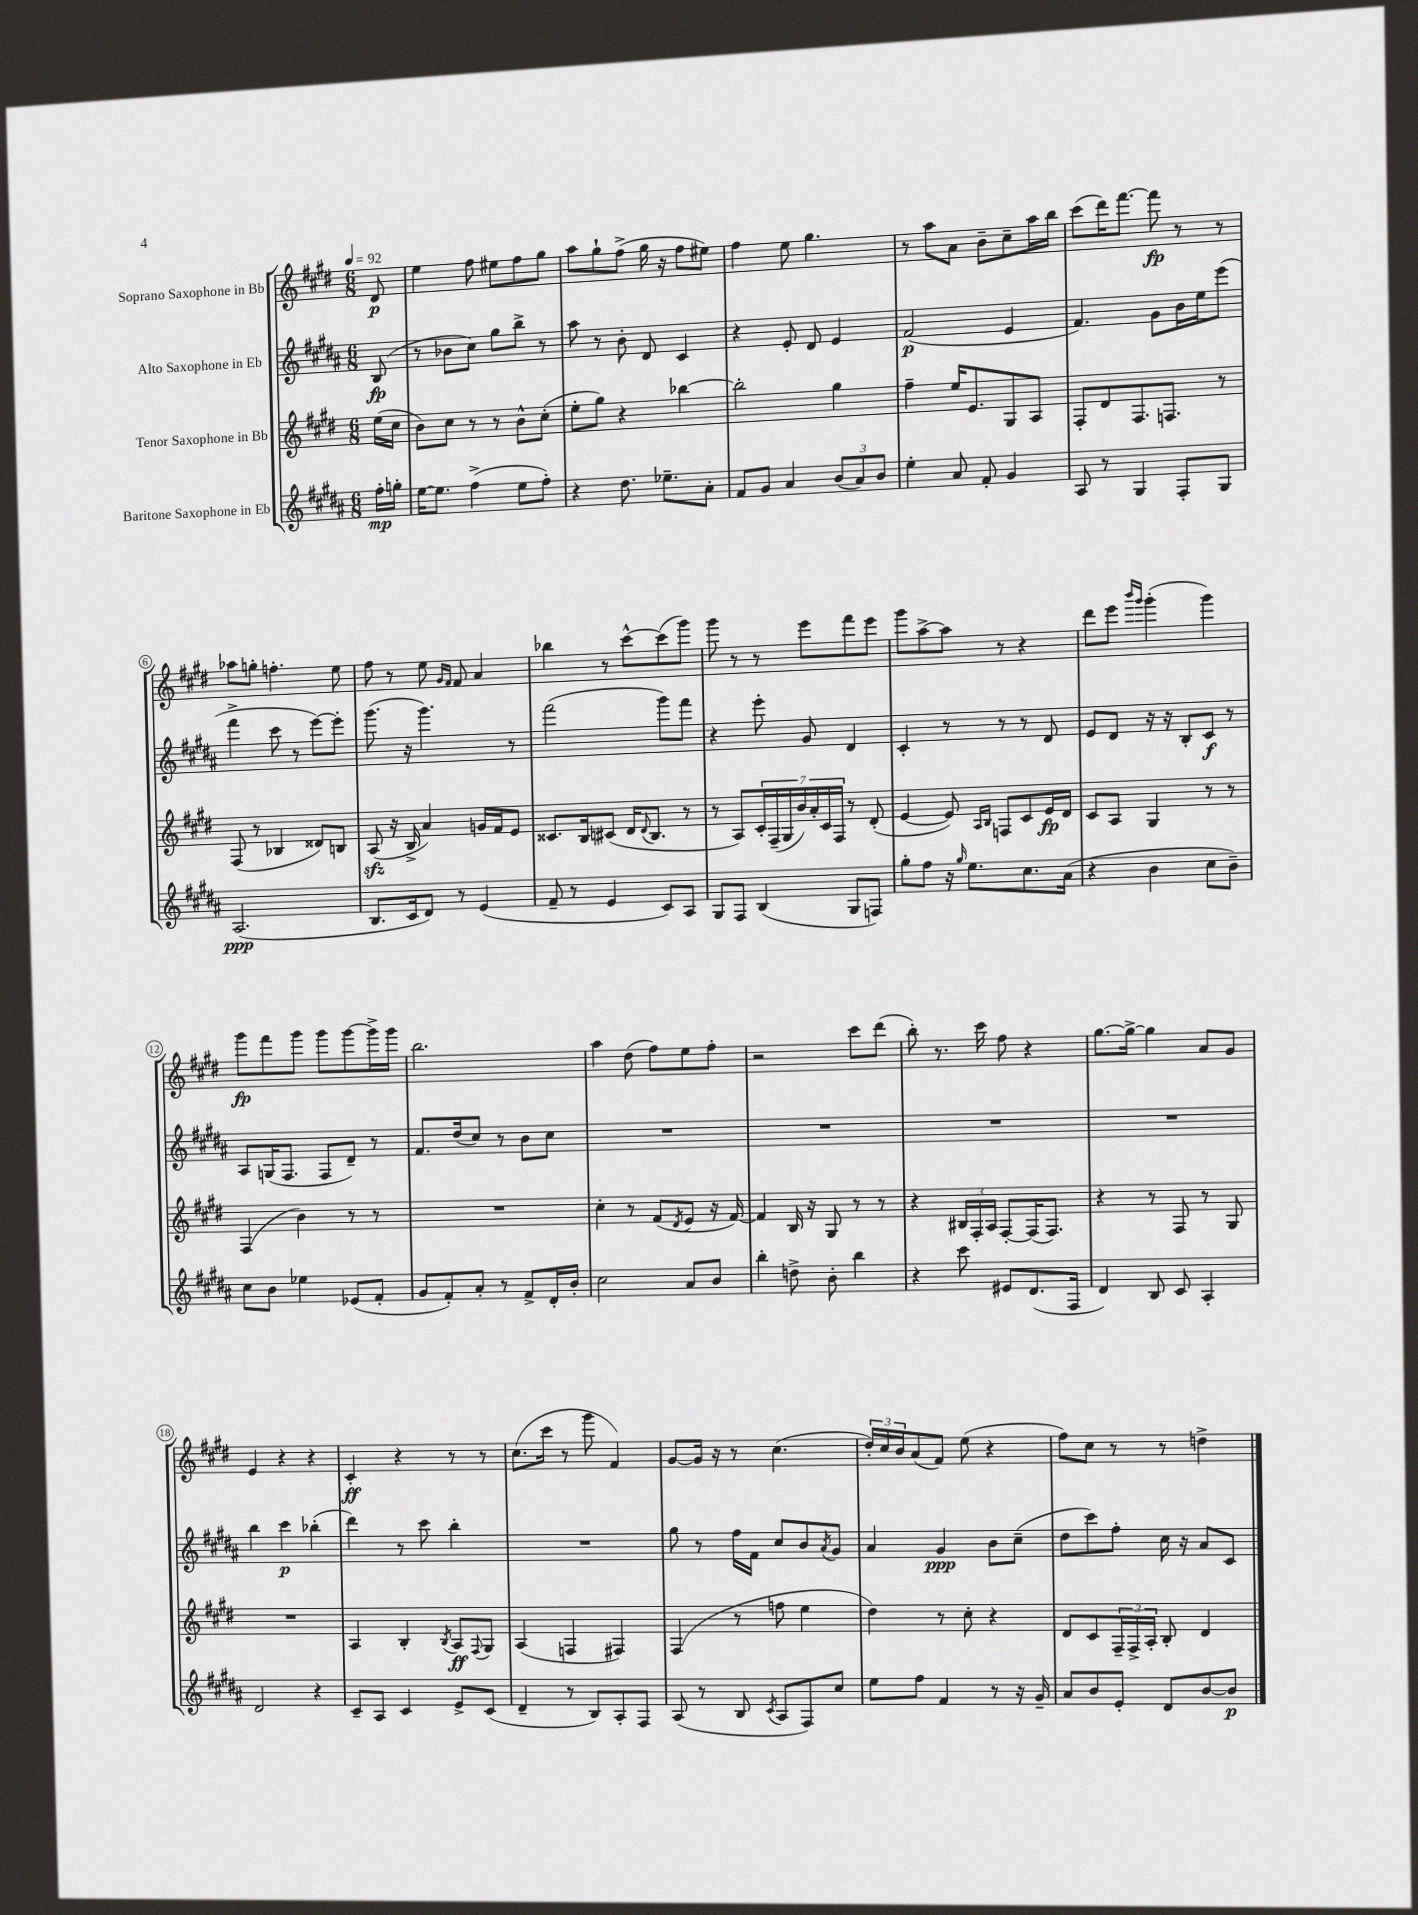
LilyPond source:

<<
\new StaffGroup <<
\new Staff = "s0" \with { instrumentName = "Soprano Saxophone in Bb" } {
    \clef treble \key e \major \numericTimeSignature \time 6/8 \partial 8 \tempo 4 = 92
    dis'8\p |
    e''4 fis''8 eis''8 fis''8 gis''8 |
    a''8 gis''8-! fis''8->( gis''16 r16 fis''8 eis''8) |
    fis''4 e''8 gis''4. |
    r8 a''8 a'8 b'8-- cis''8-- a''16 b''16 |
    cis'''8( dis'''16) fis'''8.~ fis'''8\fp r8 r8 |
    aes''8 g''8-. f''4.-. e''8 |
    fis''8 r8 e''8 \grace { gis'16 fis'16 } fis'8 a'4 |
    bes''4 r8 cis'''8~-^ cis'''8( gis'''8) |
    gis'''8 r8 r8 e'''8 fis'''8 e'''8 |
    gis'''8 a''8~-> a''8 r8 r4 |
    dis'''8 e'''8 \grace { b'''16 gis'''16 } gis'''4-.( gis'''4) |
    gis'''8\fp fis'''8 gis'''8 gis'''8 gis'''8~ gis'''16-> gis'''16 |
    b''2. |
    a''4 dis''8( fis''8) e''8 fis''8-. |
    r2 cis'''8 dis'''8( |
    b''8-.) r8. cis'''16 fis''8 r4 |
    gis''8.~ gis''16~-> gis''4 a'8 gis'8 |
    e'4 r4 r4 |
    cis'4-.\ff r4 r8 r8 |
    cis''8.( cis'''16 r8 gis'''8 fis'4) |
    gis'8~ gis'16 r16 r8 cis''4.( |
    \tuplet 3/2 { dis''16-.) cis''16 b'16 } a'8( fis'8) e''8( r4 |
    fis''8) cis''8 r8 r8 d''4-> \bar "|." |
}
\new Staff = "s1" \with { instrumentName = "Alto Saxophone in Eb" } {
    \clef treble \key b \major \numericTimeSignature \time 6/8 \partial 8
    b8\fp( |
    r8 bes'8 cis''8) gis''8 b''8-> r8 |
    ais''8 r8 b'8-. dis'8 cis'4 |
    r4 e'8-. dis'8 e'4 |
    fis'2\p( e'4 |
    fis'4.) gis'8 b'16 e''16 e'''8( |
    fis'''4-> cis'''8 r8 e'''8~) e'''8-. |
    gis'''8.( r16 gis'''4.) r8 |
    fis'''2( gis'''8) fis'''8 |
    r4 e'''8-. gis'8 dis'4 |
    cis'4-. r8 r8 r8 dis'8 |
    e'8 dis'8 r16 r16 b8-. cis'8\f r8 |
    ais8 g16( fis8. fis8 dis'8--) r8 |
    fis'8. dis''16( cis''8) r8 b'8 cis''8 |
    R2. |
    R2. |
    R2. |
    R2. |
    b''4 cis'''4\p bes''4-.( |
    dis'''4) r8 cis'''8 b''4-. |
    R2. |
    gis''8 r8 fis''16 fis'16 cis''8 b'8 \acciaccatura { ais'8 } gis'8 |
    ais'4 gis'4\ppp b'8 cis''8--( |
    dis''8 cis'''8) fis''8-. cis''16 r16 ais'8 cis'8 \bar "|." |
}
\new Staff = "s2" \with { instrumentName = "Tenor Saxophone in Bb" } {
    \clef treble \key e \major \numericTimeSignature \time 6/8 \partial 8
    e''16( cis''16 |
    b'8) cis''8 r8 r8 b'8-^ cis''8-.( |
    e''8-. gis''8) r4 bes''4~ |
    bes''2-. gis''4 |
    fis''4-- e''16 e'8. gis8 a8 |
    fis8-. dis'8 fis8. f8. r8 |
    fis8( r8 bes4 disis'8) b8 |
    a8\sfz( r16 b16-> a'4) g'16 fis'16 e'8 |
    cisis'8. b16 cis'8( dis'16 \appoggiatura { dis'8 } b8. r8 |
    r8 a8) \tuplet 7/4 { cis'16-. fis16--( gis16 b'16) a'16-. cis'16 fis16 } r8 dis'8-.( |
    e'4~ e'8) \grace { a16 b16 } f8 cis'8 e'16\fp dis'16 |
    cis'8 a8 gis4 r8 r8 |
    fis4( b'4) r8 r8 |
    R2. |
    cis''4-. r8 fis'8( \acciaccatura { dis'8 } e'8 r16 fis'16~) |
    fis'4 b16 r16 gis8 r8 r8 |
    r4 \tuplet 3/2 { bis16 fis16-. a16 } fis8~-. fis16( fis8.) |
    r4 r8 fis8 r8 gis8 |
    R2. |
    a4 b4-. \acciaccatura { b8 } a8\ff \appoggiatura { fis8 } gis8 |
    a4( f4 fis4) |
    fis4( r8 f''8 e''4 |
    dis''4) r8 cis''8-. r4 |
    dis'8 cis'8 \tuplet 3/2 { fis16-- fis16-> a16-. } b8-. dis'4 \bar "|." |
}
\new Staff = "s3" \with { instrumentName = "Baritone Saxophone in Eb" } {
    \clef treble \key b \major \numericTimeSignature \time 6/8 \partial 8
    fis''16-.\mp g''16-. |
    e''16~ e''8. fis''4->( e''8 fis''8-.) |
    r4 dis''8. ees''8.-- ais'8-. |
    fis'8 gis'8 ais'4 \tuplet 3/2 { b'8( ais'8) b'8 } |
    e''4-. ais'8 fis'8-. gis'4 |
    ais8 r8 gis4 fis8-. gis8 |
    ais2.\ppp( |
    b8. cis'16 dis'8) r8 e'4( |
    fis'8-- r8 e'4 cis'8) ais8 |
    gis8 fis8 b4( gis8 f8) |
    gis''8-. fis''8 r16 \grace { gis''16 } e''8. cis''8. ais'16( |
    r4 b'4 cis''8 b'8--) |
    cis''8 b'8 ees''4 ees'8( fis'8-. |
    gis'8 fis'8-.) ais'8-. r8 fis'8-> dis'16-. b'16-. |
    cis''2 ais'8 b'8 |
    b''4-. d''8-> b'8-. b''4 |
    r4 cis'''8 eis'8 dis'8.( fis16 |
    dis'4) b8 cis'8 ais4-. |
    dis'2 r4 |
    cis'8-- ais8 cis'4 e'8-> cis'8( |
    dis'4-- r8 b8) ais8-. fis8 |
    ais8( r8 b8 \acciaccatura { cis'8 } ais8 fis8) cis''8 |
    e''8 fis''8 fis'4 r8 r16 gis'16-- |
    ais'8 b'8 e'8-. dis'8 b'8~ b'8\p \bar "|." |
}
>>
>>
\layout { \context { \Score \override BarNumber.stencil = #(make-stencil-circler 0.1 0.3 ly:text-interface::print) } }
